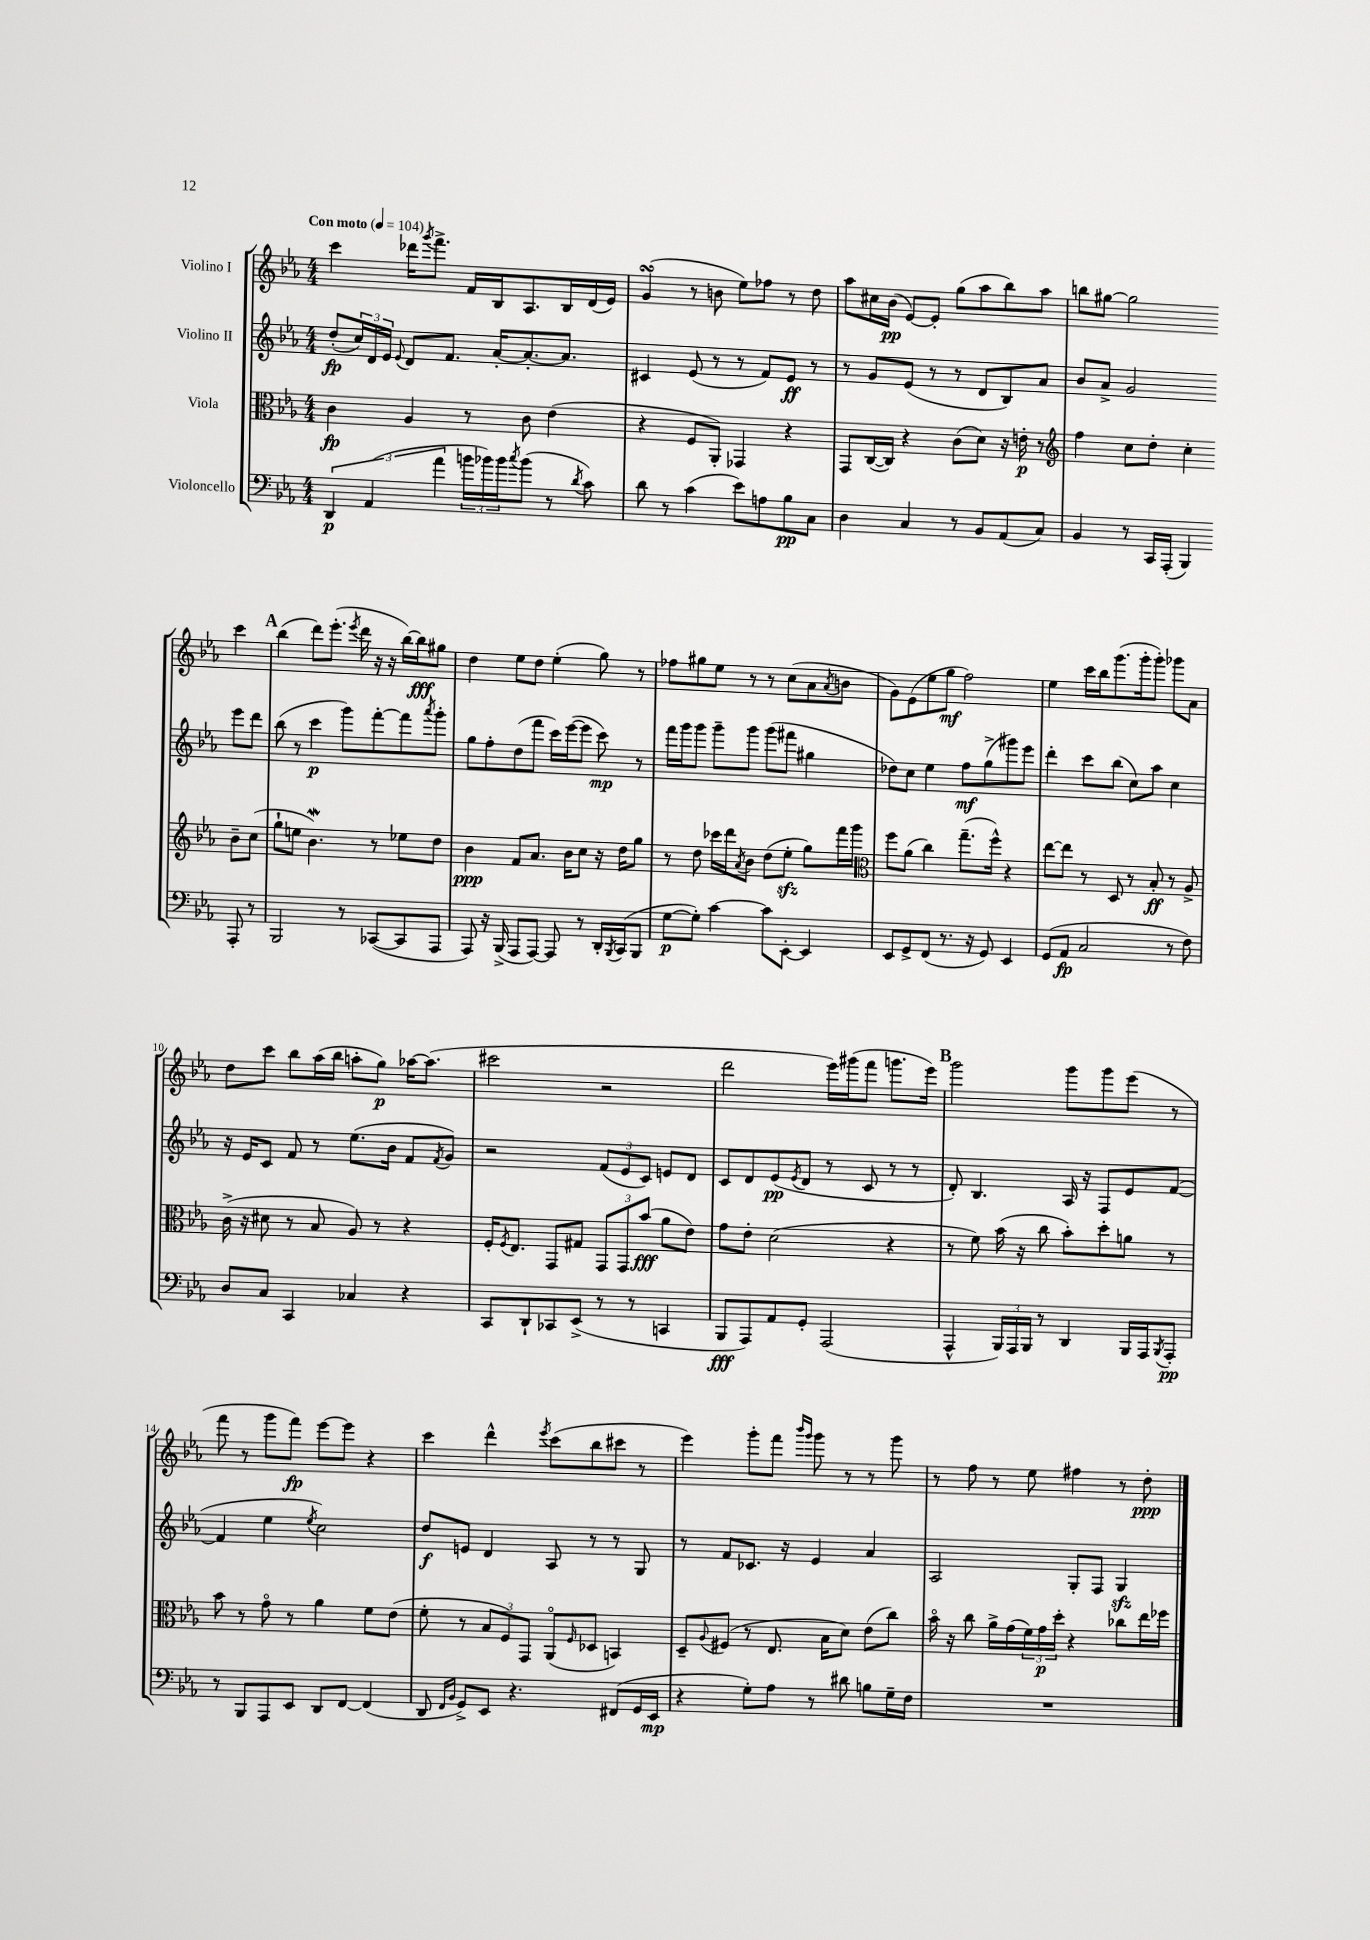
<<
\new StaffGroup <<
\new Staff = "s0" \with { instrumentName = "Violino I" } {
    \clef treble \key ees \major \numericTimeSignature \time 4/4 \tempo "Con moto" 4 = 104
    c'''4 des'''16 \acciaccatura { g'''8 } f'''8.-> f'16 bes16 aes8. bes16 d'16( ees'16) |
    g'4\turn( r8 b'8 ees''8) fes''8 r8 d''8 |
    aes''8 cis''16 bes'16\pp( ees'8~) ees'8-. g''8( aes''8 bes''8) aes''8 |
    b''8 gis''8~ gis''2 c'''4 |
    \mark \markup { \bold "A" } bes''4( d'''8) ees'''8.-.( \acciaccatura { ees'''8 } d'''16 r16 r16 bes''16~) bes''16\fff gis''8 |
    d''4 ees''8 d''8 ees''4-.( g''8) r8 |
    fes''8 gis''8 ees''8 r8 r8 c''8( aes'8 \acciaccatura { aes'8 } b'8 |
    g'8) ees'8( ees''8 g''8\mf f''2) |
    ees''4 c'''16 bes''16 g'''8.( g'''16-. g'''8-.) ges'''8 aes'8 |
    d''8 c'''8 bes''8 aes''16( bes''16 a''8-. g''8\p) aes''16~ aes''8.( |
    cis'''2 r2 |
    d'''2 ees'''16) gis'''16( f'''8 g'''8. ees'''16) |
    \mark \markup { \bold "B" } g'''2 g'''8 g'''8 ees'''8( r8 |
    f'''8 r8 g'''8 f'''8\fp) ees'''8~ ees'''8 r4 |
    c'''4 d'''4-^ \acciaccatura { ees'''8 } c'''8( bes''8 cis'''8 r8 |
    ees'''4) g'''8-. f'''8 \grace { bes'''16 g'''16 } g'''8 r8 r8 g'''8 |
    r8 f''8 r8 ees''8 fis''4 r8 d''8-.\ppp \bar "|." |
}
\new Staff = "s1" \with { instrumentName = "Violino II" } {
    \clef treble \key ees \major \numericTimeSignature \time 4/4
    d''8-.\fp( \tuplet 3/2 { c''16) d'16 ees'16 } \appoggiatura { ees'8 } d'8 f'8. aes'16~-. aes'8.~-. aes'8. |
    cis'4 ees'8( r8 r8 f'8) ees'8\ff r8 |
    r8 g'8 ees'8( r8 r8 d'8 bes8) aes'8 |
    bes'8 aes'8-> g'2 ees'''8 d'''8 |
    \mark \markup { \bold "A" } bes''8( r8 c'''4\p g'''8) f'''8~-. f'''8 \acciaccatura { aes'''8 } g'''8-. |
    g''8 f''8-. d''8( f'''8 c'''16) ees'''16~( ees'''8 c'''8\mp) r8 |
    f'''16 g'''16 g'''8 g'''8-- g'''8 g'''8( fis'''8 gis''4 |
    des''8) c''8 ees''4 f''8\mf g''8->( gis'''8) ees'''8 |
    d'''4-. c'''8 bes''8( c''8) aes''8 c''4 |
    r16 ees'16 c'8 f'8 r8 ees''8.( bes'16 f'8 \acciaccatura { f'8 } g'8) |
    r2 \tuplet 3/2 { f'8( ees'8 c'8) } e'8 d'8 |
    c'8 d'8 ees'8\pp( \acciaccatura { ees'8 } d'8 r8 c'8 r8 r8 |
    \mark \markup { \bold "B" } d'8-.) bes4. aes16 r16 f8 ees'8 f'8~( |
    f'4 ees''4 \acciaccatura { ees''8 } c''2) |
    d''8\f e'8 d'4 aes8 r8 r8 g8 |
    r8 f'8 ces'8. r16 ees'4 aes'4 |
    aes2 g8-. f8 g4\sfz \bar "|." |
}
\new Staff = "s2" \with { instrumentName = "Viola" } {
    \clef alto \key ees \major \numericTimeSignature \time 4/4
    c'4\fp aes4 r8 c'8 ees'4( |
    r4 f8 aes,8-.) ges,4 r4 |
    g,8 c16~( c16) r4 c'8( d'8) r16 e'16-.\p r8 |
    \clef treble f''4 c''8 d''8-. c''4-. bes'8-- c''8( |
    \mark \markup { \bold "A" } g''8-! e''8 bes'4.\mordent) r8 ees''8 d''8 |
    bes'4\ppp f'8 aes'8. bes'16 c''8 r16 d''16 g''8 |
    r8 d''8 ces'''16 d'''16 \acciaccatura { aes'8 } bes'8 d''8( ees''8-.\sfz g''8) f'''16 g'''16 |
    \clef alto f''8 aes'8( c''4) g''8.--( f''16-^) r4 |
    ees''8~ ees''8 r8 d8 r8 bes8-.\ff r8 aes8-> |
    c'16->( r16 dis'8 r8 bes8 aes8) r8 r4 |
    f16-. \acciaccatura { f8 } ees8. g,8 gis8 \tuplet 3/2 { g,8 g,8 bes'8\fff( } aes'8 ees'8) |
    g'8 ees'8-. d'2( r4 |
    \mark \markup { \bold "B" } r8 f'8) bes'16( r16 c''8 bes'8-.) d''8-. a'8 r8 |
    bes'8 r8 g'8\flageolet r8 aes'4 f'8 ees'8( |
    f'8-. r8 \tuplet 3/2 { bes8 f8) g,8 } aes,8\flageolet( \grace { f16 } des8 b,4) |
    d8-- \appoggiatura { aes8 } fis8( r8 ees8. bes16 d'8) ees'8( c''8) |
    bes'16\flageolet r16 c''8 aes'16-> g'16( \tuplet 3/2 { f'16) g'16\p d''16-. } r4 ces''8 ees''16 fes''16 \bar "|." |
}
\new Staff = "s3" \with { instrumentName = "Violoncello" } {
    \clef bass \key ees \major \numericTimeSignature \time 4/4
    \tuplet 3/2 { d,4\p aes,4( aes'4 } \tuplet 3/2 { b'16 bes'16) bes'16 } \acciaccatura { c''8 } bes'8( r8 \acciaccatura { d'8 } c'8) |
    d'8 r8 c'4( ees'8) a8 bes8\pp c8 |
    d4 c4 r8 bes,8 aes,8( c8) |
    bes,4 r8 c,16 aes,,16-.( bes,,4) aes,,8-. r8 |
    \mark \markup { \bold "A" } bes,,2 r8 ces,8~( ces,8 aes,,8 |
    aes,,8) r16 bes,,16->( aes,,8 aes,,8~) aes,,8 r8 d,16-. \acciaccatura { bes,,8 } c,16( bes,,8 |
    g8~\p g8-.) c'4~ c'8 ees,8~-. ees,4 |
    ees,8 g,8-> f,8( r8. r16 g,8) ees,4 |
    g,8( aes,8\fp c2 r8 f8) |
    d8 c8 c,4 ces4 r4 |
    c,8 d,8-! ces,8 ees,8->( r8 r8 c,4 |
    bes,,8\fff aes,,8) aes,8 g,8-. aes,,2( |
    \mark \markup { \bold "B" } aes,,4-^ \tuplet 3/2 { bes,,16) aes,,16 bes,,16 } r8 d,4 bes,,16 aes,,16 \acciaccatura { bes,,8 } aes,,8-.\pp |
    r8 bes,,8 aes,,8 ees,8 d,8 f,8~ f,4( |
    d,8 \grace { f,16 bes,16 } g,8->) ees,8 r4. fis,8( g,16 ees,16\mp |
    r4 g8-.) aes8 r8 dis'8 b8 g16-- f16 |
    R1 \bar "|." |
}
>>
>>
